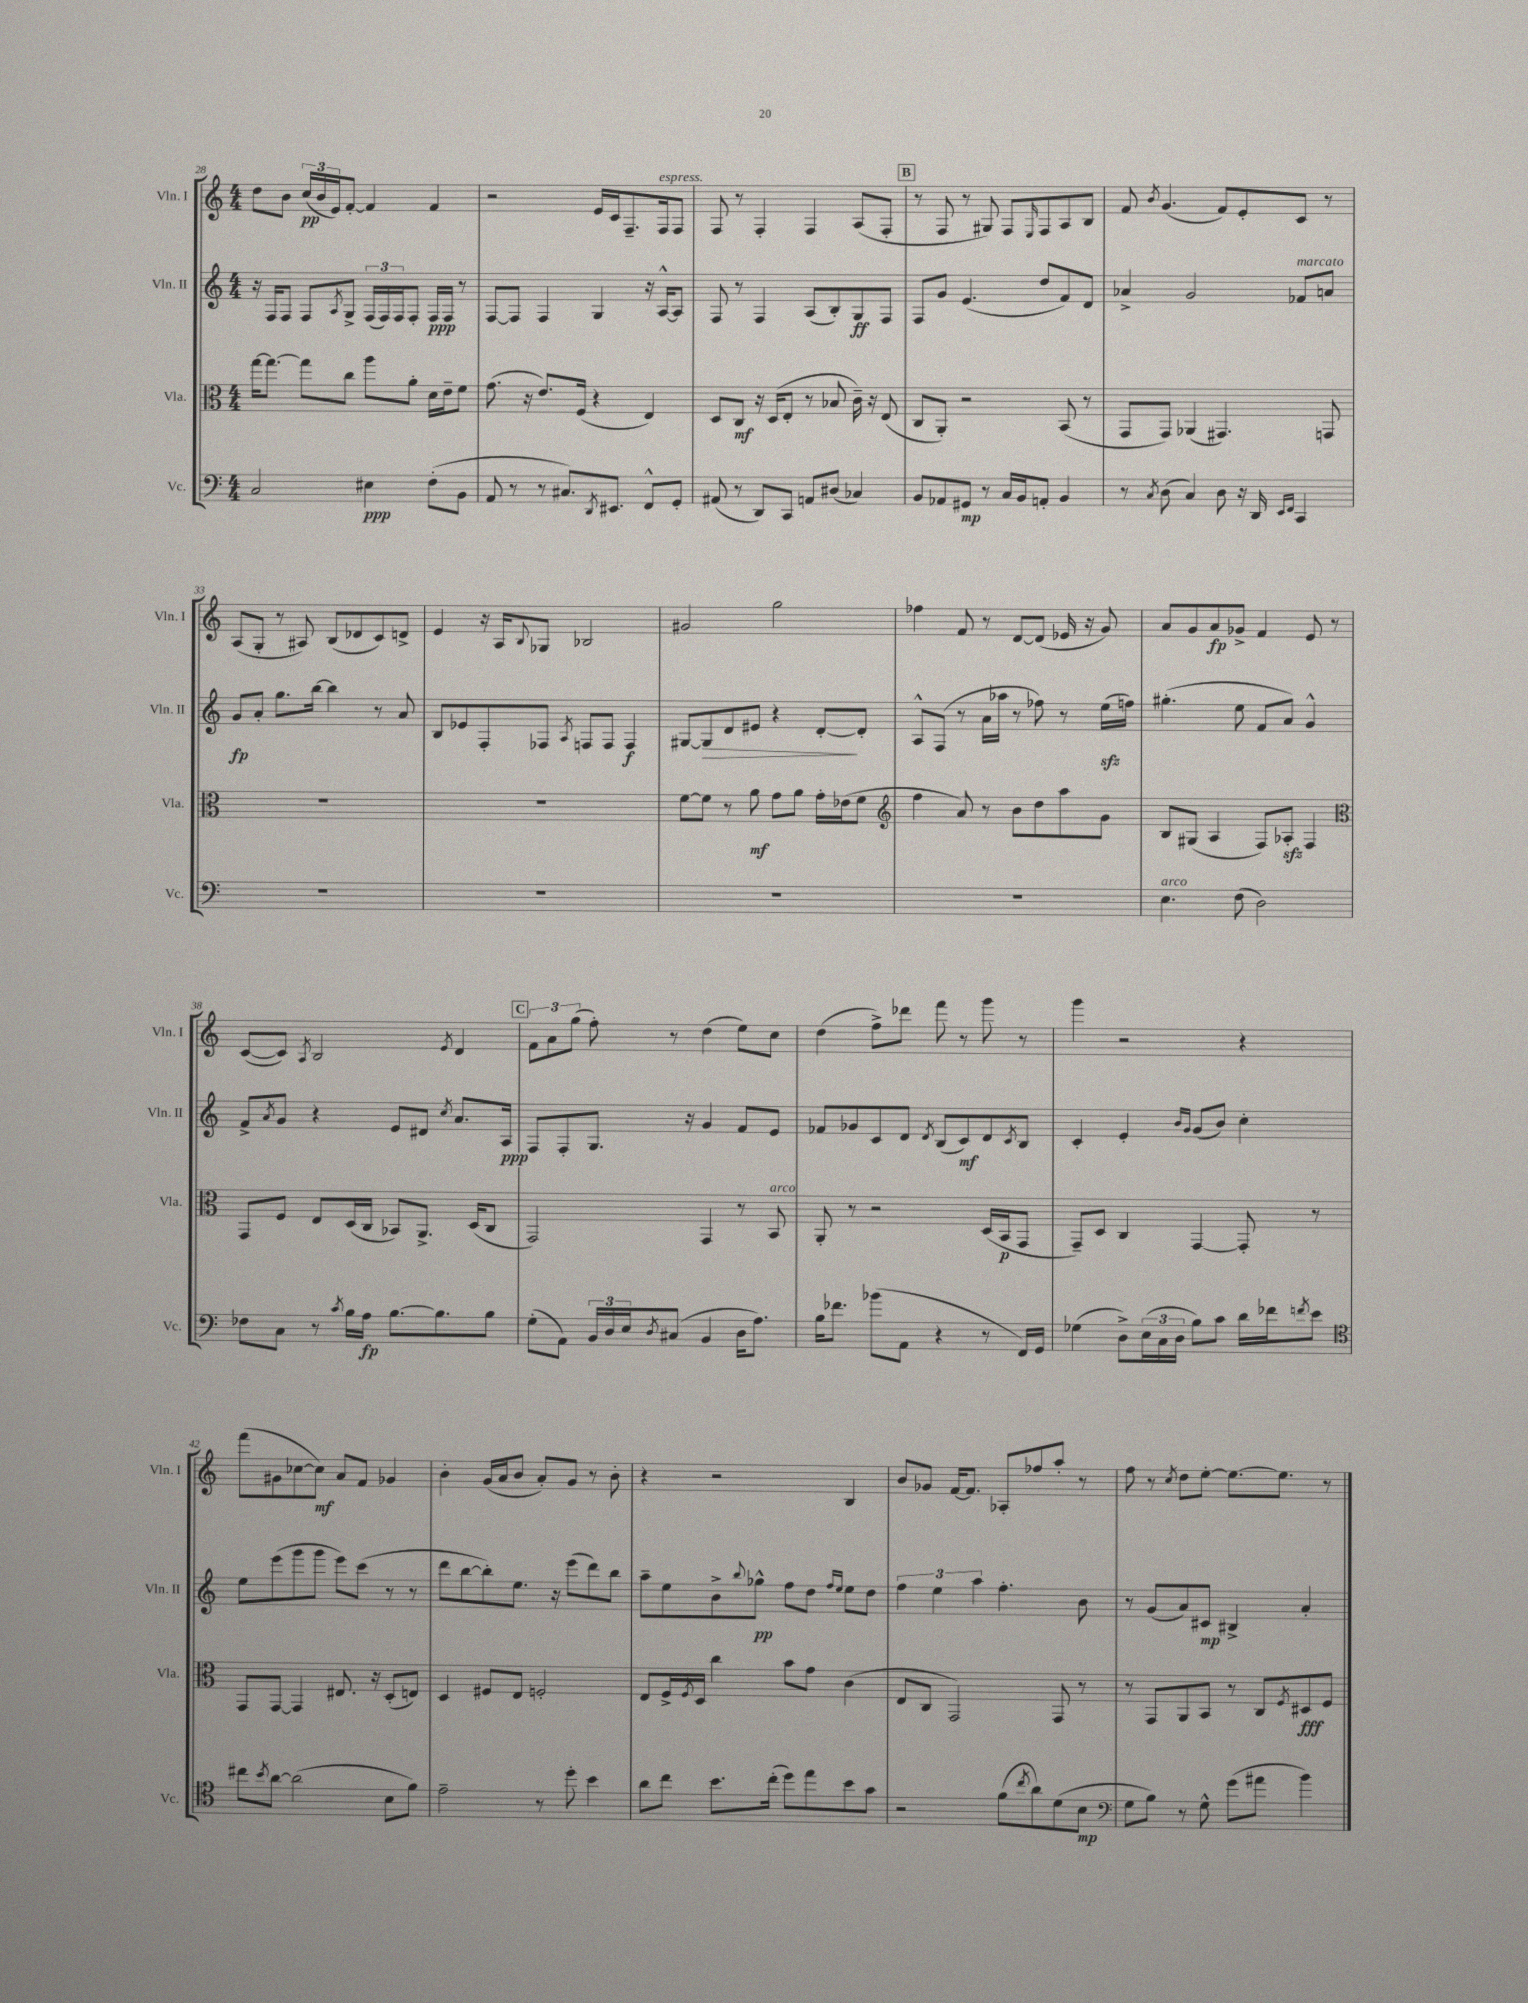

**kern	**kern	**kern	**kern
*staff4	*staff3	*staff2	*staff1
*clefF4	*clefC3	*clefG2	*clefG2
*k[]	*k[]	*k[]	*k[]
*M4/4	*M4/4	*M4/4	*M4/4
2C	[16gg	16r	8dd
.	8.gg_	16F	.
.	.	8F	8b
.	8gg]	8F	(24cc
.	.	.	24b
.	.	.	24e)
.	.	8qA	.
.	8cc	8G^	[8f'
4E#	8aa	(24F	4f]
.	.	24F)	.
.	.	24F	.
.	8a'	8F'	.
(8F'	16d	16F	4f
.	16e~	16F	.
8BB	8f	8r	.
=	=	=	=
8AA	(8.g	[8F	2r
8r	.	8F]	.
.	16r	.	.
8r	8.e)	4F	.
8.C#)	.	.	.
.	(16F	.	.
.	4r	4G	16e
8qDD	.	.	.
8.EE#	.	.	16c
.	.	.	8.F~
8FF^^	4E)	16r	.
.	.	[16A^^	16F
8GG'	.	8A]	8F
=	=	=	=
(8AA#	8D	8F	8F
8r	8C	8r	8r
8DD)	16r	4F	4F'
.	(16D	.	.
8CC	8E'	.	.
8AA	8r	(8A	4F
(8D#	8B-	8B')	.
4C-)	16c~)	8G	(8A
.	16r	.	.
.	(8E	8F	8F'
=	=	=	=
8BB	8C	8F	8r
8AA-	8AA')	8g	8F
8GG#	2r	(4.e	8r
8r	.	.	8G#)
16C	.	.	8F
16BB	.	.	.
.	.	.	16qqE
8AA'	.	8dd	8F
4BB	(8BB	8f)	8A
.	8r	8d	8B
=	=	=	=
8r	8GG	4a-^	8f
8qC	.	.	8qb
(8D	8GG)	.	(4.g
4C)	(4AA-	2g	.
8D	4.GG#)	.	8f)
16r	.	.	8e'
16DD	.	.	.
16qqEE	.	.	.
16qqFF	.	.	.
4CC	.	8f-	8c
.	8GG	8a	8r
=	=	=	=
1r	1r	8g	(8A
.	.	8a'	8G'
.	.	8.gg	8r
.	.	.	8A#)
.	.	[16bb	.
.	.	4bb]	(8B
.	.	.	8d-
.	.	8r	8c)
.	.	8a	8d^
=	=	=	=
1r	1r	8B	4e
.	.	8e-	.
.	.	8F'	16r
.	.	.	16A
.	.	.	8qqB
.	.	8F-	8G-
.	.	8qA	.
.	.	8F	2B-
.	.	8F	.
.	.	4F	.
=	=	=	=
1r	[8f	[8G#	2g#
.	8f]	8G#]	.
.	8r	8d	.
.	8a	8e#	.
.	8g	4r	2gg
.	8a	.	.
.	16g'	[8d'	.
.	(16e-	.	.
.	8f	8d']	.
=	=	=	=
*	*clefG2	*	*
1r	4ff	8A^^	4ff-
.	.	(8F	.
.	8a)	8r	8f
.	8r	16a	8r
.	.	16aa-	.
.	8b	8r	[8d
.	8dd	8ff-)	(8d]
.	8aa	8r	16e-
.	.	.	16r
.	8g	(16ee	8g)
.	.	16ff)	.
=	=	=	=
4.E	8B	(4.gg#'	8a
.	(8G#	.	8g
.	4A	.	8a
(8F	.	8ee	8g-^
2D)	8F)	8f	4f
.	8A-'	8a)	.
.	4F	4g^^	8e
.	.	.	8r
=	=	=	=
*	*clefC3	*	*
8F-	8GG	8f^	([8c
.	.	8qa	.
8C	8F	8g	8c])
.	.	.	8qA
8r	8E	4r	2B
8qc	.	.	.
16B	(16D	.	.
16A	16C	.	.
[8.B	8BB-)	8e	.
.	8.AA^	8d#	.
8.B]	.	.	.
.	.	8qcc	8qe
.	.	8.a	4d
.	(16D	.	.
8B	8C	.	.
.	.	16A	.
=	=	=	=
(8G'	2GG)	8F	12f
.	.	.	12a
8AA)	.	8F'	.
.	.	.	(12gg
24BB	.	8.G	8ff')
24D	.	.	.
24E	.	.	.
8qD	.	.	.
(8C#	.	.	8r
.	.	16r	.
4BB	4GG	4g	(4dd
16D	8r	8f	8ee)
8.A)	.	.	.
.	8BB	8e	8cc
=	=	=	=
16B	8AA'	8f-	(4dd
8.f-	.	.	.
.	8r	8g-	.
(8b-	2r	8c	8ff^)
8AA	.	8d	8ddd-
.	.	8qd	.
4r	.	(8B	8fff
.	.	8c)	8r
8r	(16D	8d	8ggg
.	16BB	.	.
.	.	8qc	.
16FF)	8GG	8B	8r
16GG	.	.	.
=	=	=	=
(4G-	8GG~)	4c'	4ggg
.	8D	.	.
8D^)	4C	4e'	2r
(24E	.	.	.
24C	.	.	.
24D	.	.	.
.	.	16qqb	.
.	.	16qqg	.
8B)	[4GG	(8g	.
8c	.	8b)	.
16d	8GG']	4cc'	4r
16f-	.	.	.
8qf	.	.	.
8e	8r	.	.
=	=	=	=
*clefC4	*	*	*
8cc#	8GG	8ee	(8fff
8qb	.	.	.
[8a	[8GG	(8eee	8g#
(2a]	4GG]	8ggg	[8cc-
.	.	8ggg	8cc-])
.	8.E#	8eee)	8a
.	.	(8ccc	8f
.	16r	.	.
8B	(8D'	8r	4g-
8f)	8E)	8r	.
=	=	=	=
2e~	4D	8ddd	4b'
.	.	[8bb	.
.	8F#	8bb'])	(16g
.	.	.	16a
.	8E	8.ee	8b
8r	2F'	.	8a')
.	.	16r	.
8dd'	.	(8eee	8g
4b	.	8ddd)	8r
.	.	8bb	8b'
=	=	=	=
8a	8E	8aa~	4r
8cc	16F^	8ee	.
.	8qF	.	.
.	16D	.	.
8.b	4cc	8b^	2r
.	.	8qqbb	.
.	.	8gg-^^	.
(16cc'	.	.	.
8dd)	8b	8ff	.
8ee	8g	8dd	.
.	.	16qqff	.
.	.	16qqee	.
8b	(4c	8ee	4B
8g	.	8dd	.
=	=	=	=
2r	8E	6ff	8b
.	8C	.	8g-
.	.	6ee	.
.	2GG)	.	[16f
.	.	.	8.f]
.	.	6aa	.
(8f	.	4.ff'	8A-'
8qcc	.	.	.
8a)	.	.	8ff-
(8d	8GG	.	8aa'
8B	8r	8b	8r
=	=	=	=
*clefF4	*	*	*
8G	8r	8r	8ff
8B)	8GG	(8g	8r
.	.	.	8qcc
8r	8AA	8a)	8dd
8G^^	8BB	8c#	[8ee'
(8g	8r	4B#^	8.ee_
8a#	8C	.	.
.	.	.	8.ee]
.	8qF	.	.
4b)	8D#	4a'	.
.	8F	.	8r
==	==	==	==
*-	*-	*-	*-
